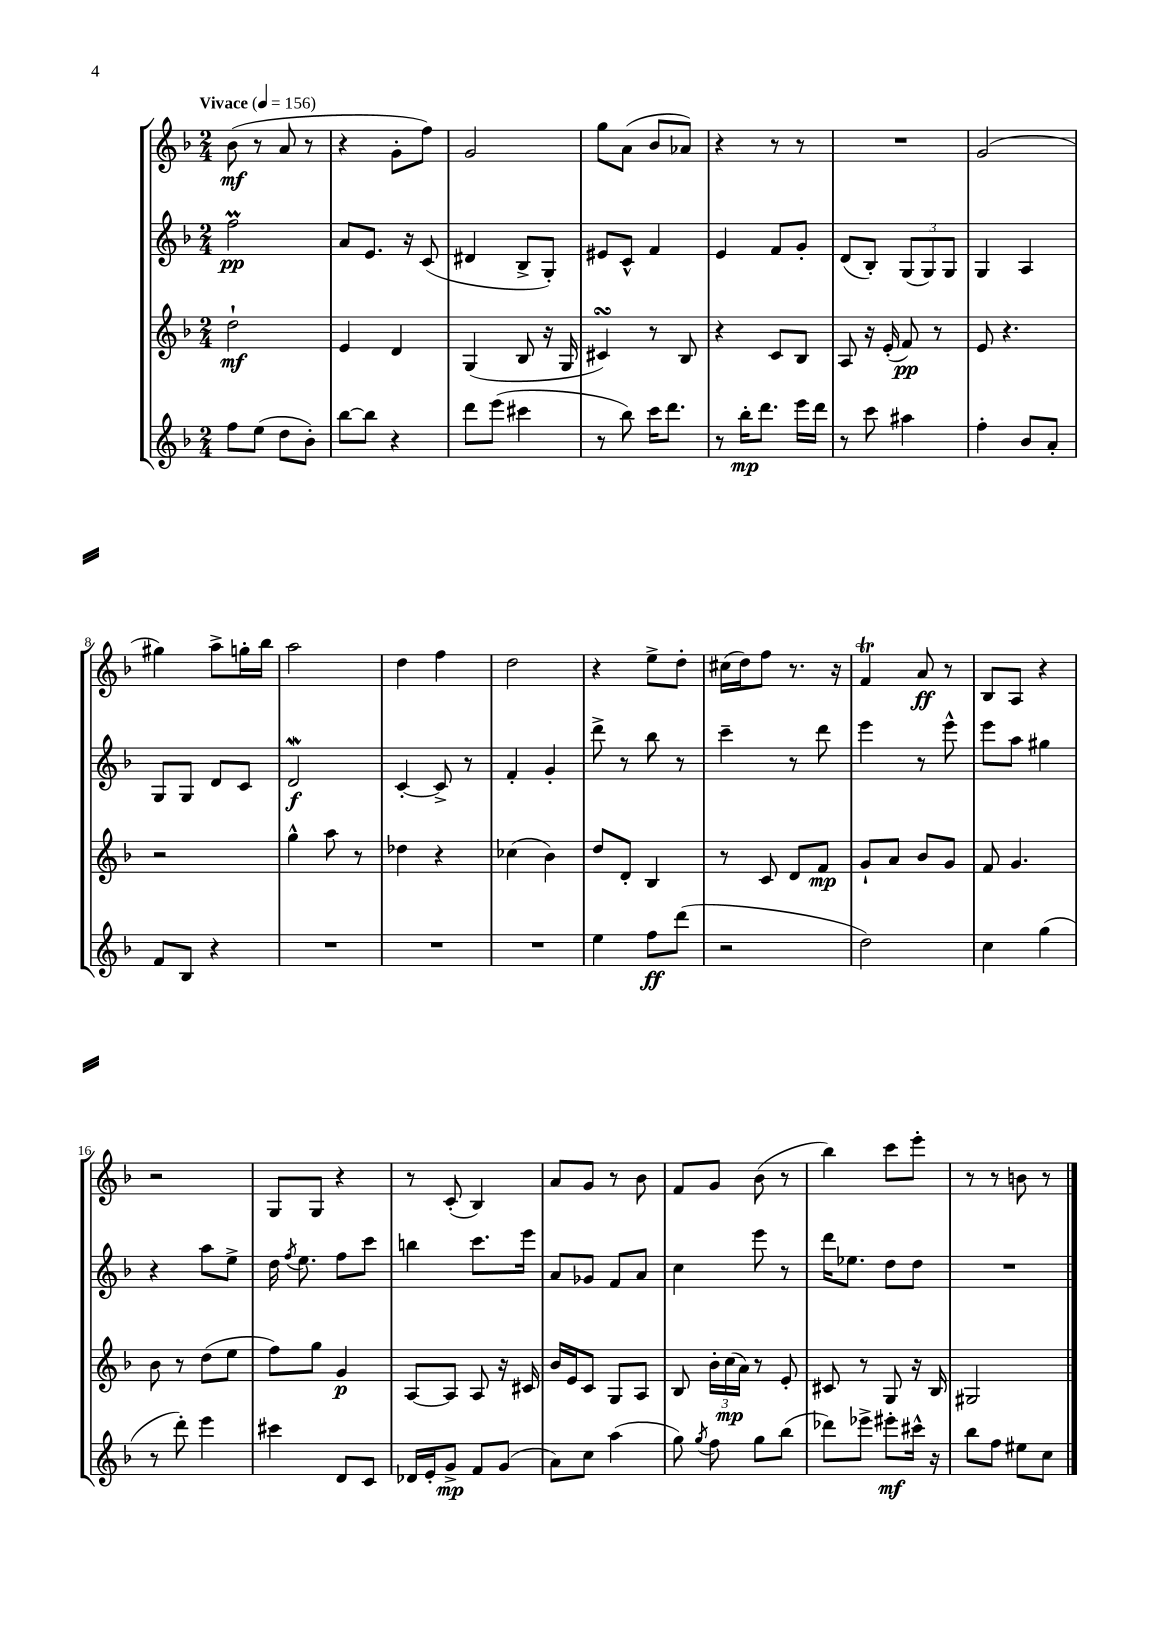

**kern	**kern	**kern	**kern
*staff4	*staff3	*staff2	*staff1
*clefG2	*clefG2	*clefG2	*clefG2
*k[b-]	*k[b-]	*k[b-]	*k[b-]
*M2/4	*M2/4	*M2/4	*M2/4
*MM156	*MM156	*MM156	*MM156
8ff	2dd`	2ff	(8b-
(8ee	.	.	8r
8dd	.	.	8a
8b-')	.	.	8r
=	=	=	=
[8bb-	4e	8a	4r
8bb-]	.	8.e	.
4r	4d	.	8g'
.	.	16r	.
.	.	(8c	8ff)
=	=	=	=
8ddd	(4G	4d#	2g
(8eee	.	.	.
4ccc#	8B-	8B-^	.
.	16r	8G')	.
.	16G	.	.
=	=	=	=
8r	4c#)	8e#	8gg
8bb-)	.	8c^^	(8a
16ccc	8r	4f	8b-
8.ddd	.	.	.
.	8B-	.	8a-)
=	=	=	=
8r	4r	4e	4r
16bb-'	.	.	.
8.ddd	.	.	.
.	8c	8f	8r
16eee	8B-	8g'	8r
16ddd	.	.	.
=	=	=	=
8r	8A	(8d	2r
8ccc	16r	8B-')	.
.	(16e'	.	.
4aa#	8f)	(12G	.
.	.	12G)	.
.	8r	.	.
.	.	12G	.
=	=	=	=
4ff'	8e	4G	(2g
.	4.r	.	.
8b-	.	4A	.
8a'	.	.	.
=	=	=	=
8f	2r	8G	4gg#)
8B-	.	8G	.
4r	.	8d	8aa^
.	.	8c	16gg'
.	.	.	16bb-
=	=	=	=
2r	4gg^^	2d	2aa
.	8aa	.	.
.	8r	.	.
=	=	=	=
2r	4dd-	[4c'	4dd
.	4r	8c^]	4ff
.	.	8r	.
=	=	=	=
2r	(4cc-	4f'	2dd
.	4b-)	4g'	.
=	=	=	=
4ee	8dd	8ddd^	4r
.	8d'	8r	.
8ff	4B-	8bb-	8ee^
(8ddd	.	8r	8dd'
=	=	=	=
2r	8r	4ccc~	(16cc#
.	.	.	16dd)
.	8c	.	8ff
.	8d	8r	8.r
.	8f	8ddd	.
.	.	.	16r
=	=	=	=
2dd)	8g`	4eee	4f
.	8a	.	.
.	8b-	8r	8a
.	8g	8eee^^	8r
=	=	=	=
4cc	8f	8eee	8B-
.	4.g	8aa	8A
(4gg	.	4gg#	4r
=	=	=	=
8r	8b-	4r	2r
8ddd')	8r	.	.
4eee	(8dd	8aa	.
.	8ee	8ee^	.
=	=	=	=
4ccc#	8ff)	16dd	8G
.	.	8qff	.
.	.	8.ee	.
.	8gg	.	8G
8d	4g	8ff	4r
8c	.	8ccc	.
=	=	=	=
16d-	[8A	4bb	8r
16e'	.	.	.
8g^	8A]	.	(8c'
8f	8A	8.ccc	4B-)
(8g	16r	.	.
.	16c#	16eee	.
=	=	=	=
8a)	16b-	8a	8a
.	16e	.	.
8cc	8c	8g-	8g
(4aa	8G	8f	8r
.	8A	8a	8b-
=	=	=	=
8gg)	8B-	4cc	8f
8qgg	.	.	.
8ff	24b-'	.	8g
.	(24cc	.	.
.	24a)	.	.
8gg	8r	8eee	(8b-
(8bb-	8e'	8r	8r
=	=	=	=
8ddd-)	8c#	16ddd	4bb-)
.	.	8.ee-	.
8eee-^	8r	.	.
8eee#'	8G	8dd	8ccc
16ccc#^^	16r	8dd	8eee'
16r	16B-	.	.
=	=	=	=
8bb-	2G#	2r	8r
8ff	.	.	8r
8ee#	.	.	8b
8cc	.	.	8r
==	==	==	==
*-	*-	*-	*-
